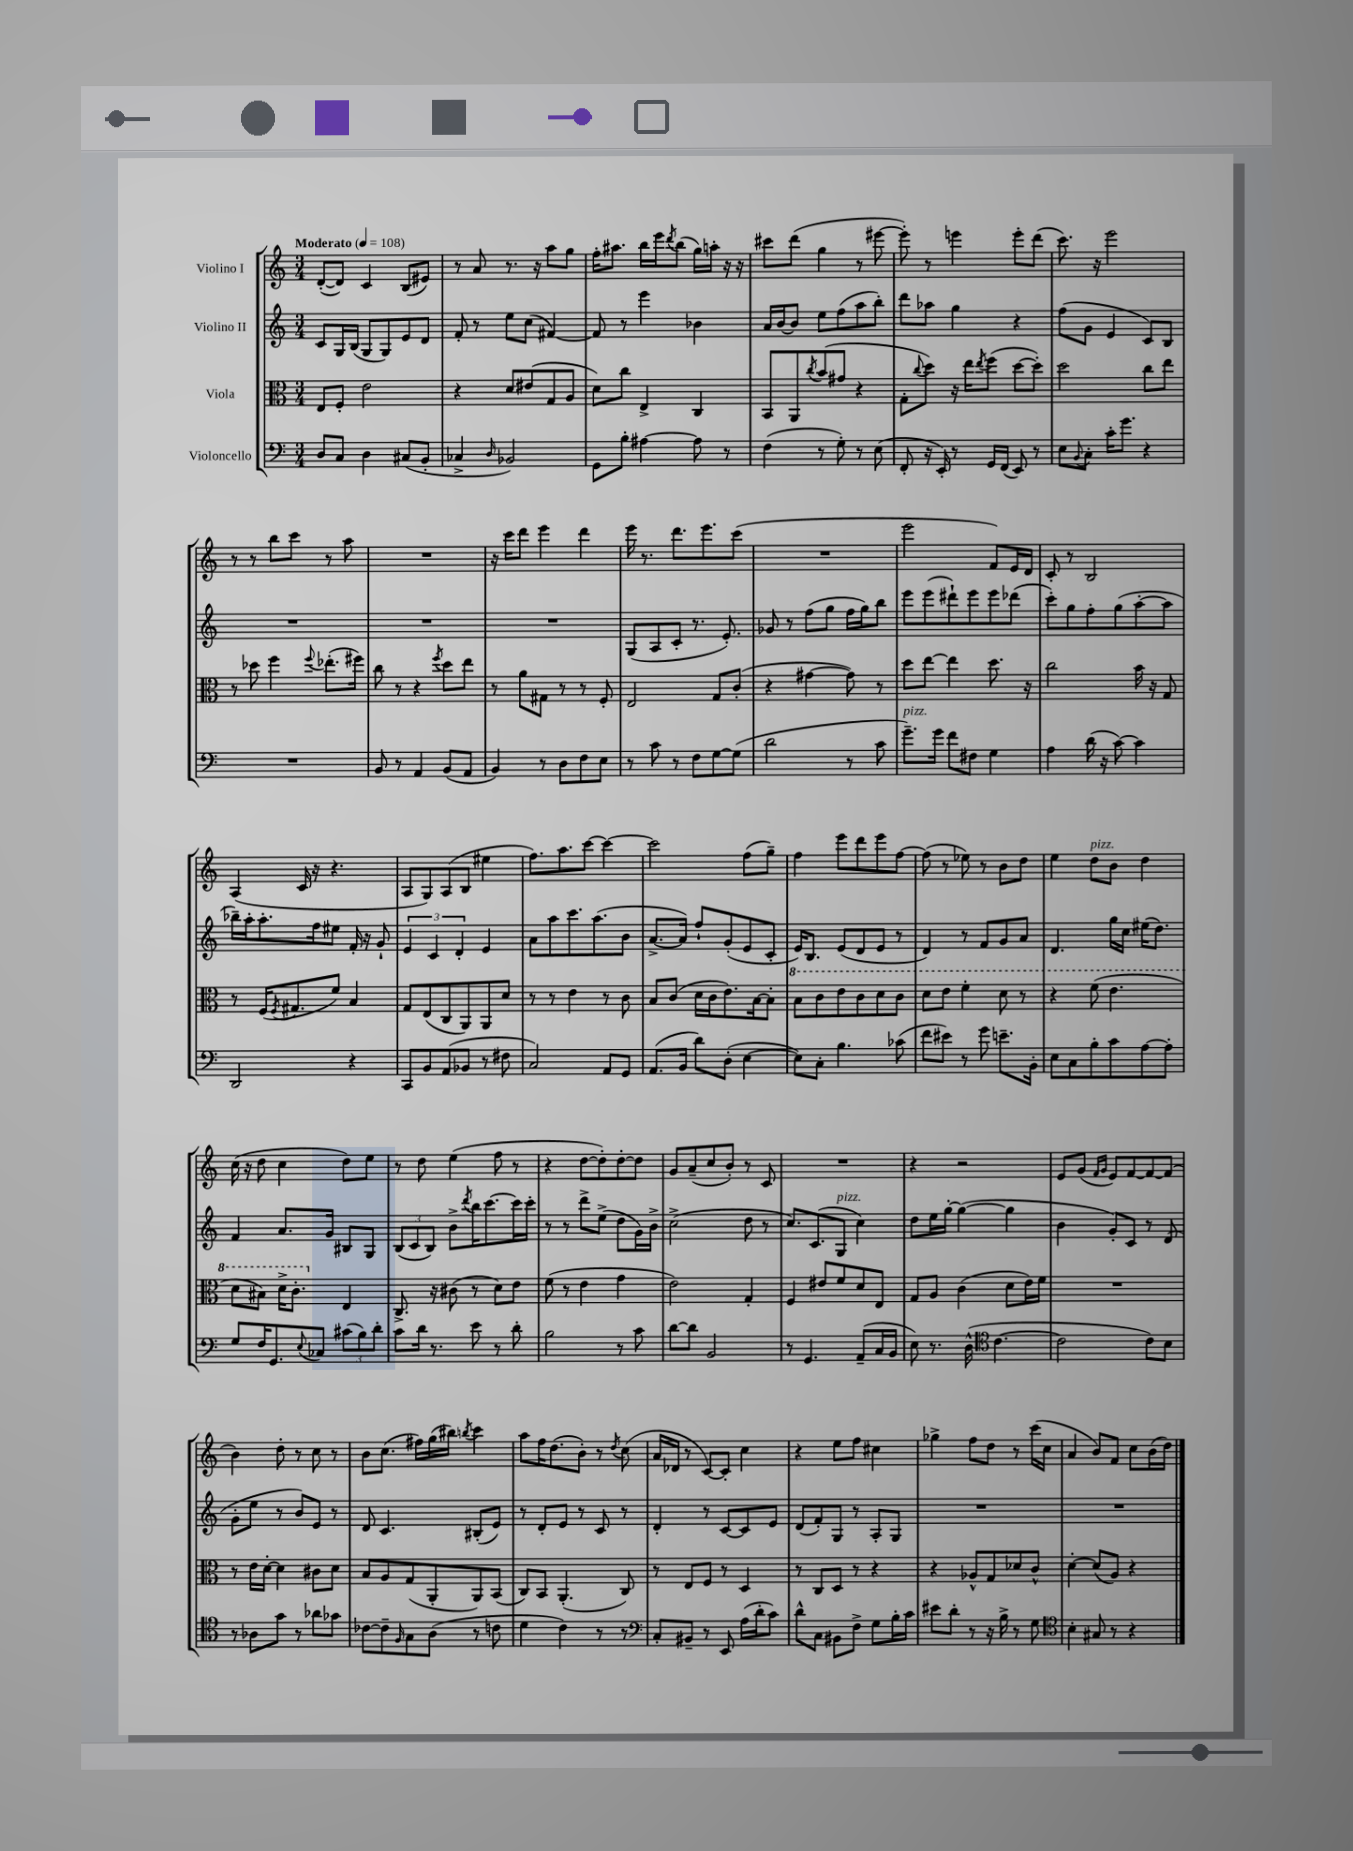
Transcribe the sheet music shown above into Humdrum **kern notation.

**kern	**kern	**kern	**kern
*staff4	*staff3	*staff2	*staff1
*clefF4	*clefC3	*clefG2	*clefG2
*k[]	*k[]	*k[]	*k[]
*M3/4	*M3/4	*M3/4	*M3/4
*MM108	*MM108	*MM108	*MM108
8D/L	8E/L	8c/L	([8d'/L
8C/J	8F'/J	16G/L	8d/]J)
.	.	(16B/JJ	.
4D\	2e\	8G/L	4c/
.	.	8G/)	.
(8C#/L	.	8e/	(8B/L
8BB'/J	.	8d/J	8e#/J)
=	=	=	=
4C-^/	4r	8f'/	8r
.	.	8r	8a/
16qqD/	.	.	.
2BB-/)	8d/L	8ee\L	8.r
.	(8e#/	(8cc\J	.
.	.	.	16r
.	8G/	[4f#/)	8aa\L
.	8A/J	.	8gg\J
=	=	=	=
8GG\L	8d\L)	8f#/]	16ff'\LK
.	.	.	8.aa#\J
8B'\J	8cc\J	8r	.
[4A#\	4E^/	4eee\	16bb\LL
.	.	.	16eee\J
.	.	.	8qddd/
.	.	.	(8bb\J
8A#\]	4C/	4b-\	16gg\LL)
.	.	.	16aa'\JJ
8r	.	.	16r
.	.	.	16r
=	=	=	=
(4F\	8BB/L	16a/LL	8ccc#\L
.	.	[16b/J	.
.	8AA/	8b/]J	(8ddd\J
.	8qcc/	.	.
8r	(8b/	8ee\L	4gg\
8G'\)	8g#/J	(8ff\	.
8r	4r	8aa\	8r
(8E\	.	8bb'\J)	[8eee#\
=	=	=	=
8FF'/	8G'\L	8ddd\L	8eee#'\])
.	8qqcc/	.	.
16r	8dd\J)	8aa-\J	8r
16EE'/)	.	.	.
8r	16r	4gg\	4eee\
.	16ee\LK	.	.
.	8qee/	.	.
16GG/LL	(8ff\J	.	.
(16FF/JJ	.	.	.
8EE/)	[8dd\L	4r	8eee'\L
8r	8dd'\]J)	.	(8ddd\J
=	=	=	=
8E\L	2dd\	(8ff\L	8.ccc\)
8qqBB/	.	.	.
8C'\J	.	8g\J	.
.	.	.	16r
16c'\LK	.	4e/	2eee\
8.g\J	.	.	.
4r	8cc\L	8c/L)	.
.	8ee\J	8B/J	.
=	=	=	=
2.r	8r	2.r	8r
.	8dd-\	.	8r
.	4ff\	.	8bb\L
.	.	.	8ccc\J
.	8qqff/	.	.
.	(8.ee-'\L	.	8r
.	.	.	8aa\
.	16ff#\Jk)	.	.
=	=	=	=
8BB/	8cc\	2.r	2.r
8r	8r	.	.
4AA/	4r	.	.
.	8qff/	.	.
(8BB/L	8dd\L	.	.
8AA/J	8ee\J	.	.
=	=	=	=
4BB/)	8r	2.r	16r
.	.	.	16ccc\LK
.	8a\L	.	8ddd\J
8r	8G#\J	.	4eee\
8D\L	8r	.	.
8F\	8r	.	4ddd\
8E\J	8F'/	.	.
=	=	=	=
8r	2E/	(8G/L	16eee\
.	.	.	8.r
8c\	.	8A/	.
8r	.	8c'/J	8.ddd\L
8F\L	.	8.r	.
.	.	.	8.eee\
[8G\	8G/L	.	.
.	.	8.e'/)	.
(8G\]J	(8c'/J	.	(8ccc\J
=	=	=	=
2d\	4r	8g-/	2.r
.	.	8r	.
.	[4g#\	(8ff\L	.
.	.	8gg\J	.
8r	8g#\])	16ff\LL	.
.	.	16gg\J)	.
8c\	8r	8bb\J	.
=	=	=	=
8.g~\L)	8dd\L	8eee\L	2eee\
.	[8ee\J	(8eee\	.
16g\Jk	.	.	.
8f\L	4ee\]	8ddd#`\)	.
8F#\J	.	8eee\	.
4G\	8.dd\	8eee\	8f/L)
.	.	(8ddd-\J	16e/L
.	16r	.	16d/JJ
=	=	=	=
4A\	2cc\	8ccc'\L)	8c'/
.	.	8gg\	8r
(16d\	.	8ff'\	2B/
16r	.	.	.
[8c\)	.	(8gg\	.
4c\]	16b\	[8aa'\	.
.	16r	.	.
.	8G/	8aa\]J	.
=	=	=	=
2DD/	8r	16bb-~\LL)	(4A/
.	.	16aa'\J	.
.	(16F/LK	8.aa'\	.
.	8qF/	.	.
.	8.G#/	.	.
.	.	.	16c/
.	.	16ff\k	16r
.	8f/J)	8ee#\J	4.r
4r	4B/	16f'/	.
.	.	16r	.
.	.	8g`/	.
=	=	=	=
8CC/L	8G/L	6e/	8A/L
8BB/	(8E/	.	8G/)
.	.	6c/	.
(8AA/	8C/	.	(8A/
.	.	6d'/	.
8BB-/J	8AA/)	.	8B/J
8r	8AA/	4e/	4ee#\
8F#\	8d/J	.	.
=	=	=	=
2C/)	8r	8a\L	8.ff\L)
.	8r	8aa\	.
.	.	.	8.aa\
.	4e\	8.ccc\	.
.	.	.	[8ccc\J
.	.	(8.aa\	.
8AA/L	8r	.	4ccc\_
8GG/J	8c\	8b\J	.
=	=	=	=
(8.AA/L	8B/L	[8.a^/L	2ccc\]
.	(8c/J	.	.
16BB/Jk	.	16a/]Jk)	.
8d\L)	16d\LL	8ff`/L	.
.	16c\J	.	.
(8D'\J	8.e\)	(8g'/	.
[4E\	.	8e/	(8ff\L
.	[16B\k	.	.
.	8B'\]J	8c'/J	8gg~\J)
=	=	=	=
8E\]L)	8b\L	16e/LK)	4ff\
.	.	8.B/J	.
8C'\J	8cc\	.	.
4.B\	8ee\	(8e/L	8eee\L
.	8cc\	8d/	8ddd\
.	8dd\	8e/J	8eee\
(8c-\	8cc\J	8r	[8ff\J
=	=	=	=
8f\L	8dd\L	4d/)	(8ff\]
8e#\J)	8ee\J	.	8r
8r	4ff'\	8r	8ee-\)
8g\	.	8f/L	8r
8.e~\L	8dd\	8g/	8b\L
.	8r	8a/J	8dd\J
16BB'\Jk	.	.	.
=	=	=	=
8E\L	4r	4.d/	4ee\
8C\	.	.	.
8B'\	(8ff\	.	8dd\L
8c\	4.ee\	16gg\LL	8b\J
.	.	16cc\JJ	.
[8A\	.	(16ee#\LK	4dd\
.	.	8.dd\J)	.
8A'\]J	.	.	.
=	=	=	=
8G/L	8dd\L	4f/	(16cc\
.	.	.	16r
16F/K	8b#\J)	.	8dd\
8.GG/	.	.	.
.	16dd^\LK	8.a/L	4cc\
.	8.cc'\J	.	.
8qqE/	.	.	.
8C-/J	.	.	.
.	.	16g/Jk	.
(12c#\L	4E/	8B#/L	8dd\L)
12B\)	.	.	.
.	.	8G/J	8ee\J
12d'\J	.	.	.
=	=	=	=
8c\L	8.C^/	(12B/L	8r
.	.	12c/	.
16d\Jk	.	.	8dd\
.	.	12B/J)	.
8.r	16r	.	.
.	(8c#\	8b^\L	(4ee\
.	.	8qddd/	.
8e\	8r	16bb\K	.
.	.	[8.ccc\	.
8r	8d\L)	.	8ff\
8d'\	8e\J	16ccc\]L	8r
.	.	16ccc'\JJ	.
=	=	=	=
2B\	(8f\	8r	4r
.	8r	8r	.
.	4e\	8ddd^\L	[8dd\L
.	.	(8ee^\J	8dd'\])
8r	4g\	8dd\L	[8dd'\
8c\	.	16g\L)	8dd\]J
.	.	16b^\JJ	.
=	=	=	=
[8d\L	2e\)	(2cc^\	8g/L
8d\]J	.	.	(8a~/
2BB/	.	.	8cc/
.	.	.	8b'/J)
.	4G'/	8dd\	8r
.	.	8r	8c/
=	=	=	=
8r	4F/	8.cc/L)	2.r
4.GG/	.	.	.
.	.	(8.c/	.
.	8e#/L	.	.
.	8f/	8G/J	.
(8AA~/L	8d/	4cc\)	.
16C/L	8E/J	.	.
16BB/JJ	.	.	.
=	=	=	=
8E\)	8G/L	8dd\L	4r
8.r	8A/J	16ee\L	.
.	.	[16gg'\JJ	.
.	(4c\	(4gg\_	2r
(16D^^\	.	.	.
*clefC4	*	*	*
[4.c\	.	.	.
.	8d\L	4gg\]	.
.	16e\L)	.	.
.	16f\JJ	.	.
=	=	=	=
2c\]	2.r	4b\	8e/L
.	.	.	(8g/J
.	.	.	16qqf/LL
.	.	.	16qqg/JJ
.	.	8g'/L)	8e/L)
.	.	8c/J	[8f/
8c\L)	.	8r	8f/_
8B\J	.	(8d/	(8f/]J
=	=	=	=
8r	8r	8g'\L	4b\)
8A-\L	16e\LL	8ee\J	.
.	[16d'\JJ	.	.
8g\J	4d\]	8r	8dd'\
8r	.	8b/L)	8r
8a-\L	8c#\L	8e/J	8cc\
8g-\J	8d\J	8r	8r
=	=	=	=
[8c-\L	8B/L	8d/	8b\L
8c-~\]	8A/	4.c/	(8.cc\J
16qqF/	.	.	.
8G\	(8G/	.	.
.	.	.	16ff#\LL)
(8A\J	8AA'/	.	(16gg\
.	.	.	16bb#\JJ)
.	.	.	8qbb/
8r	8AA/)	(8B#'/L	4ccc\
8c\	(8BB/J	8e/J)	.
=	=	=	=
4d\	8C/L)	8r	8aa\L
.	8BB/J	8d'/L	16ff\K
.	.	.	(8.dd\
4c\)	(4.AA'/	8e/J	.
.	.	8r	8b'\J)
8r	.	8c/	8r
.	.	.	8qdd/
8r	8C/)	8r	(8cc\
=	=	=	=
*clefF4	*	*	*
8C'/L	8r	4d'/	16a/LL
.	.	.	16d-/JJ
8BB#~/J	8E/L	.	8r
8r	8F/J	8r	[8c/L)
8EE/	8r	[8c/L	8c'/]J
(16A\LL	4D/	8c/]	4cc\
16d'\J	.	.	.
8c\J)	.	8e/J	.
=	=	=	=
8d^^\L	8r	(8d/L	4r
8C\J	8C/L	8f'/)	.
8BB#\L	8D/J	8G/J	8ee\L
8F^\J	8r	8r	8ff\J
8G\L	4r	8A'/L	4cc#\
16B'\L	.	8G/J	.
16c\JJ	.	.	.
=	=	=	=
8e#\L	4r	2.r	4gg-^\
8d'\J	.	.	.
8r	8A-^^/L	.	8ff\L
16r	8G/	.	8dd\J
16B^\	.	.	.
8r	8d-/	.	8r
8G\	8c^^/J	.	(16ccc\LL
.	.	.	16cc\JJ
=	=	=	=
*clefC4	*	*	*
4B'\	[4d'\	2.r	4a/
8G#/	(8d/]L	.	8b/L)
8r	8A/J)	.	8f/J
4r	4r	.	8cc\L
.	.	.	(16b\L
.	.	.	16dd\JJ)
==	==	==	==
*-	*-	*-	*-
